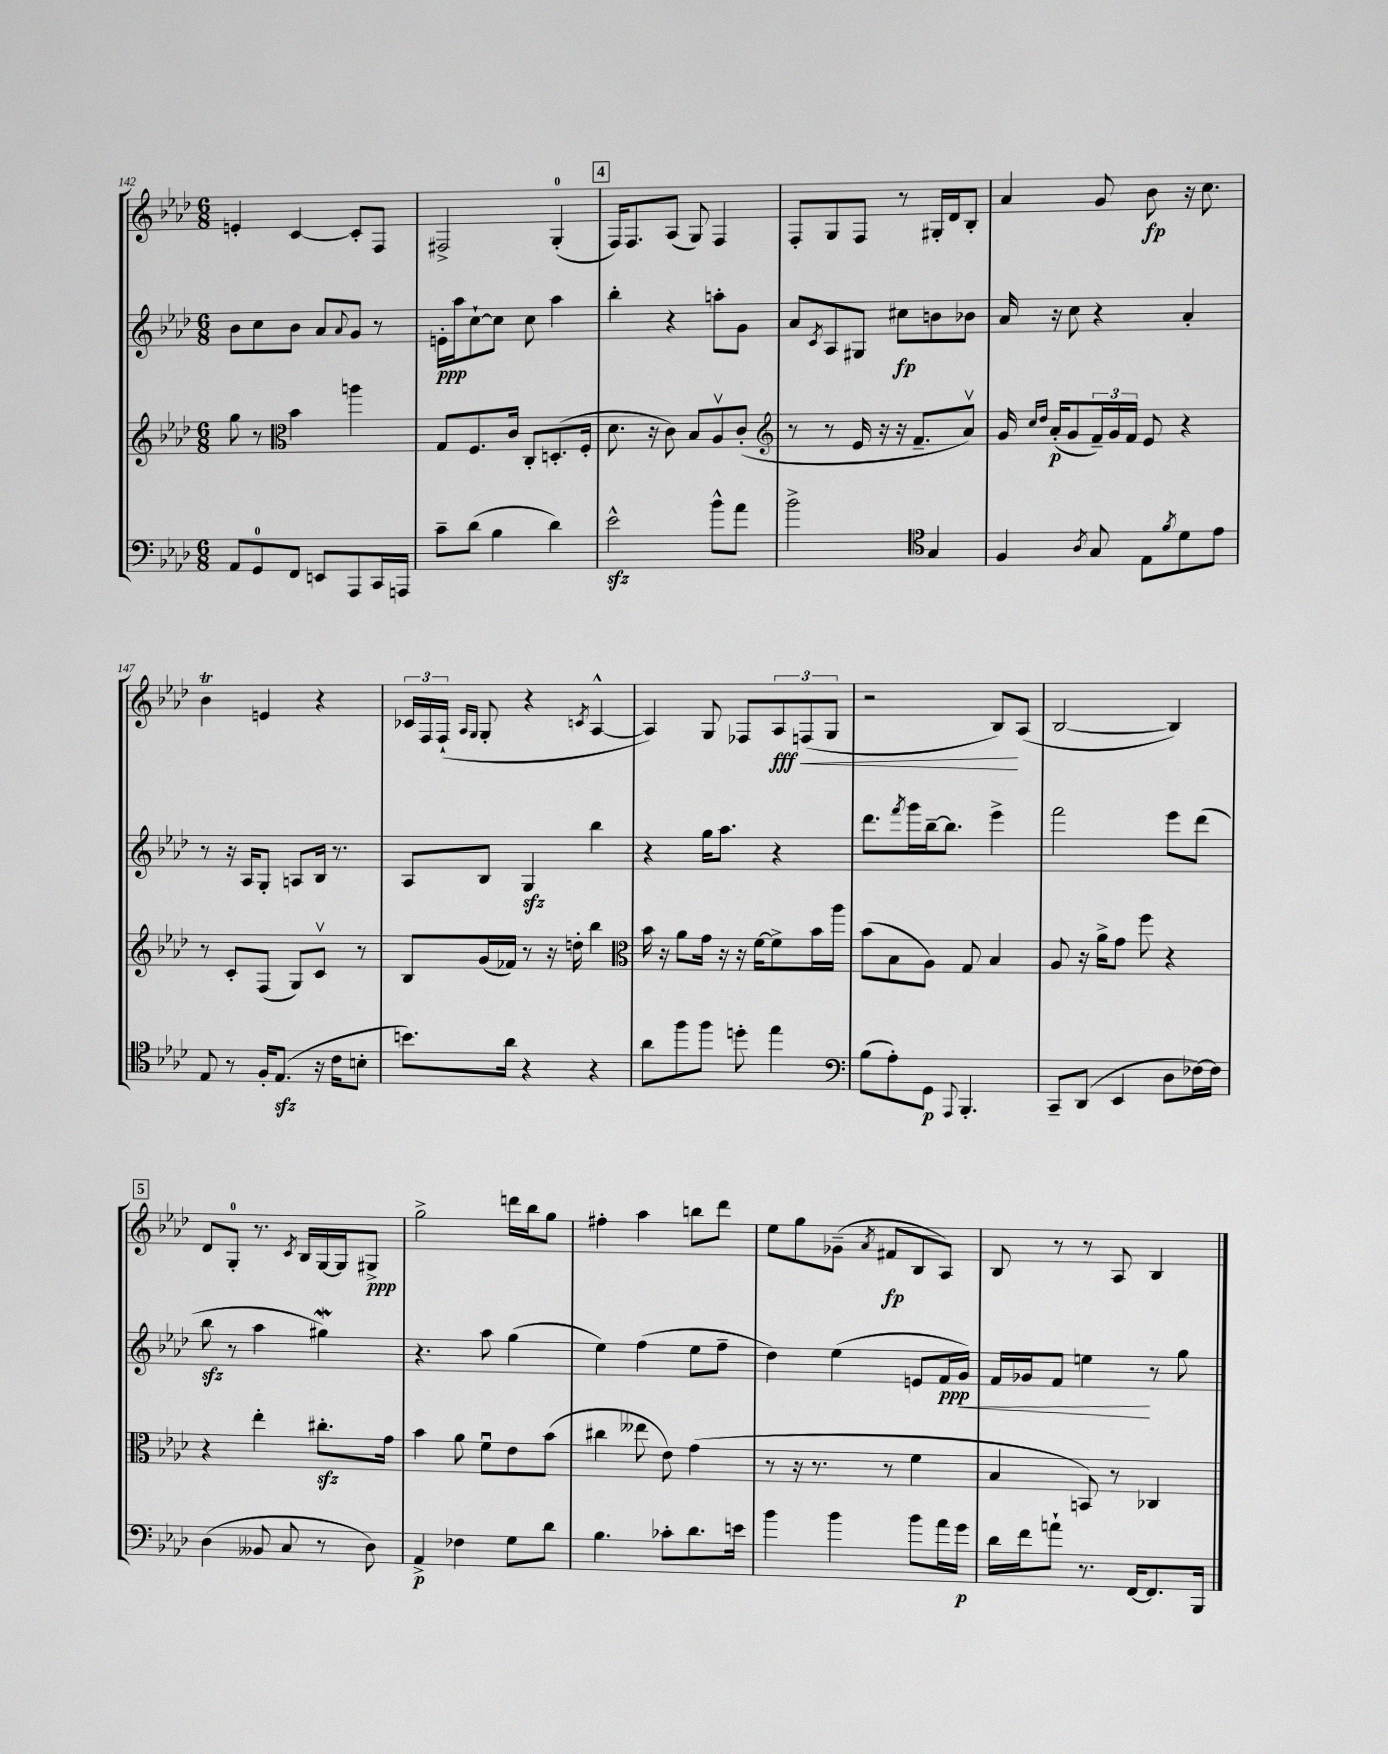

**kern	**kern	**kern	**kern
*staff4	*staff3	*staff2	*staff1
*clefF4	*clefG2	*clefG2	*clefG2
*k[b-e-a-d-]	*k[b-e-a-d-]	*k[b-e-a-d-]	*k[b-e-a-d-]
*M6/8	*M6/8	*M6/8	*M6/8
8AA-/L	8gg\	8b-\L	4e'/
8GG/	8r	8cc\	.
*	*clefC3	*	*
8FF/J	4b-\	8b-\J	[4c/
8EE/L	.	8a-/L	.
.	.	8qqa-/	.
8AAA-/	4aa\	8g/J	8c'/]L
16CC/L	.	8r	8F/J
16AAA/JJ	.	.	.
=	=	=	=
8c~\L	8G/L	16e'\LL	2F#^/
.	.	16aa-\J	.
(8d-\J	8.F/	[8cc`\	.
4B-\	.	8cc\]J	.
.	16c/Jk	.	.
.	8C'/L	8cc\	.
4d-\)	(8.D'/	4aa-\	(4G'/
.	16F'/Jk	.	.
=	=	=	=
2e-^^\	8.d-\	4bb-'\	16F/LK)
.	.	.	8.F/
.	16r	.	.
.	8c\)	4r	(8A-/J
.	8B-/L	.	8G/)
8b-^^\L	8A-v/	8aa'\L	4F/
8a-\J	(8c'/J	8g\J	.
=	=	=	=
*	*clefG2	*	*
2b-^\	8r	8a-/L	8F'/L
.	.	8qc/	.
.	8r	8A-/	8G/
.	16e-/	8G#/J	8F/J
.	16r	.	.
.	16r	8cc#\L	8r
.	8.f~/L	.	.
*clefC4	*	*	*
4G/	.	8b\	16G#'/LL
.	.	.	16d-/J
.	8a-v/J)	8b-\J	8B-'/J
=	=	=	=
4F/	16g/	16a-/	4a-/
.	16qqcc/LL	.	.
.	16qqdd-/JJ	.	.
.	(16a-'/LK	16r	.
.	8g/	8cc\	.
8qA-/	.	.	.
8G/	24f~/L)	4r	8g/
.	24g/	.	.
.	24f/JJ	.	.
8E-\L	8e-/	.	8b-\
8qf/	.	.	.
8d-\	4r	4a-'/	16r
.	.	.	8.cc\
8e-\J	.	.	.
=	=	=	=
8E-/	8r	8r	4b-\
8r	8c'/L	16r	.
.	.	16A-/LK	.
16F'/LK	(8F/J	8G'/J	4e/
(8.E-/J	.	.	.
.	8G/L)	8A/L	.
16r	8cv/J	16B-/Jk	4r
16c\LK	.	8.r	.
8B'\J	8r	.	.
=	=	=	=
8.b\L)	8B-/L	8A-/L	24c-/LL
.	.	.	24F/
.	.	.	(24F`/JJ
.	.	.	16qqA-/LL
.	.	.	16qqG/JJ
.	(16g/L	8B-/J	8G'/
16a-\Jk	16f-/JJ)	.	.
4r	8r	4G/	4r
.	16r	.	.
.	16dd'\	.	.
.	.	.	8qc/
4r	4bb-\	4bb-\	[4A-^^/
=	=	=	=
*	*clefC3	*	*
8a-\L	16b-\	4r	4A-/])
.	16r	.	.
8ff\	8a-\L	.	.
8ff\J	16g\Jk	16gg\LK	8G/
.	16r	8.aa-\J	.
8dd'\	16r	.	8F-/L
.	[16f\LK	.	.
4ee-\	8f^\]	4r	12A-/
.	.	.	(12F/
.	16b-\L	.	.
.	.	.	12G/J
.	16aa-\JJ	.	.
=	=	=	=
*clefF4	*	*	*
(8B-\L	(8b-\L	8.ddd-\L	2r
8A-'\)	8B-\	.	.
.	.	8qfff/	.
.	.	16ggg\L	.
8GG\J	8A-\J)	[16bb-~\J	.
.	.	8.bb-\]J	.
8qqAAA-/	.	.	.
4.BBB-'/	8G/	.	.
.	4B-/	4eee-^\	8B-/L)
.	.	.	(8A-/J
=	=	=	=
8CC~/L	8A-/	2fff\	[2B-/
(8DD-/J	16r	.	.
.	16a-^\LK	.	.
4EE-/	8g\J	.	.
.	8ff\	.	.
8D-\L	4r	8eee-\L	4B-/])
[16F-\L)	.	(8ddd-\J	.
16F-\]JJ	.	.	.
=	=	=	=
(4D-\	4r	8bb-\	8d-/L
.	.	8r	8G'/J
8BB--/	4ee-'\	4aa-\	8.r
8C/	.	.	.
.	.	.	8qc/
.	.	.	16B-/LL
8r	8.cc#'\L	4gg#\)	[16G/
.	.	.	16G/]J
8D-\)	.	.	8G#^/J
.	16g\Jk	.	.
=	=	=	=
4AA-^/	4b-\	4.r	2gg^\
4F-\	8a-\	.	.
.	8fu\L	8aa-\	.
8G\L	8e-\	(4gg\	16ddd\LL
.	.	.	16bb-\J
8d-\J	(8b-\J	.	8gg\J
=	=	=	=
4.B-\	4cc#\	4ee-\)	4ff#'\
.	8ee--\	(4ff\	4aa-\
8c-'\L	8e-\)	.	.
8.d-\	(4g\	8ee-\L	8bb\L
.	.	8ff~\J	8ddd-\J
16e\Jk	.	.	.
=	=	=	=
4b-\	8r	4dd-\)	8ee-\L
.	16r	.	8gg\
.	8.r	.	.
4b-\	.	(4ee-\	(8g-~\J
.	.	.	8qa-/
.	8r	.	8f#/L
8b-\L	4f\	8e/L	8B-/
16a-\L	.	16f/L	8A-/J)
16g\JJ	.	16g/JJ)	.
=	=	=	=
16d-\LL	4B-/	16f/LL	8B-/
16f\J	.	16g-/J	.
8a`\J	.	8f/J	8r
8.r	8BB/)	4ee\	8r
.	8r	.	8A-/
[16FF/LK	.	.	.
8.FF/]	4C-/	8r	4B-/
.	.	8gg\	.
16BBB-/Jk	.	.	.
==	==	==	==
*-	*-	*-	*-
